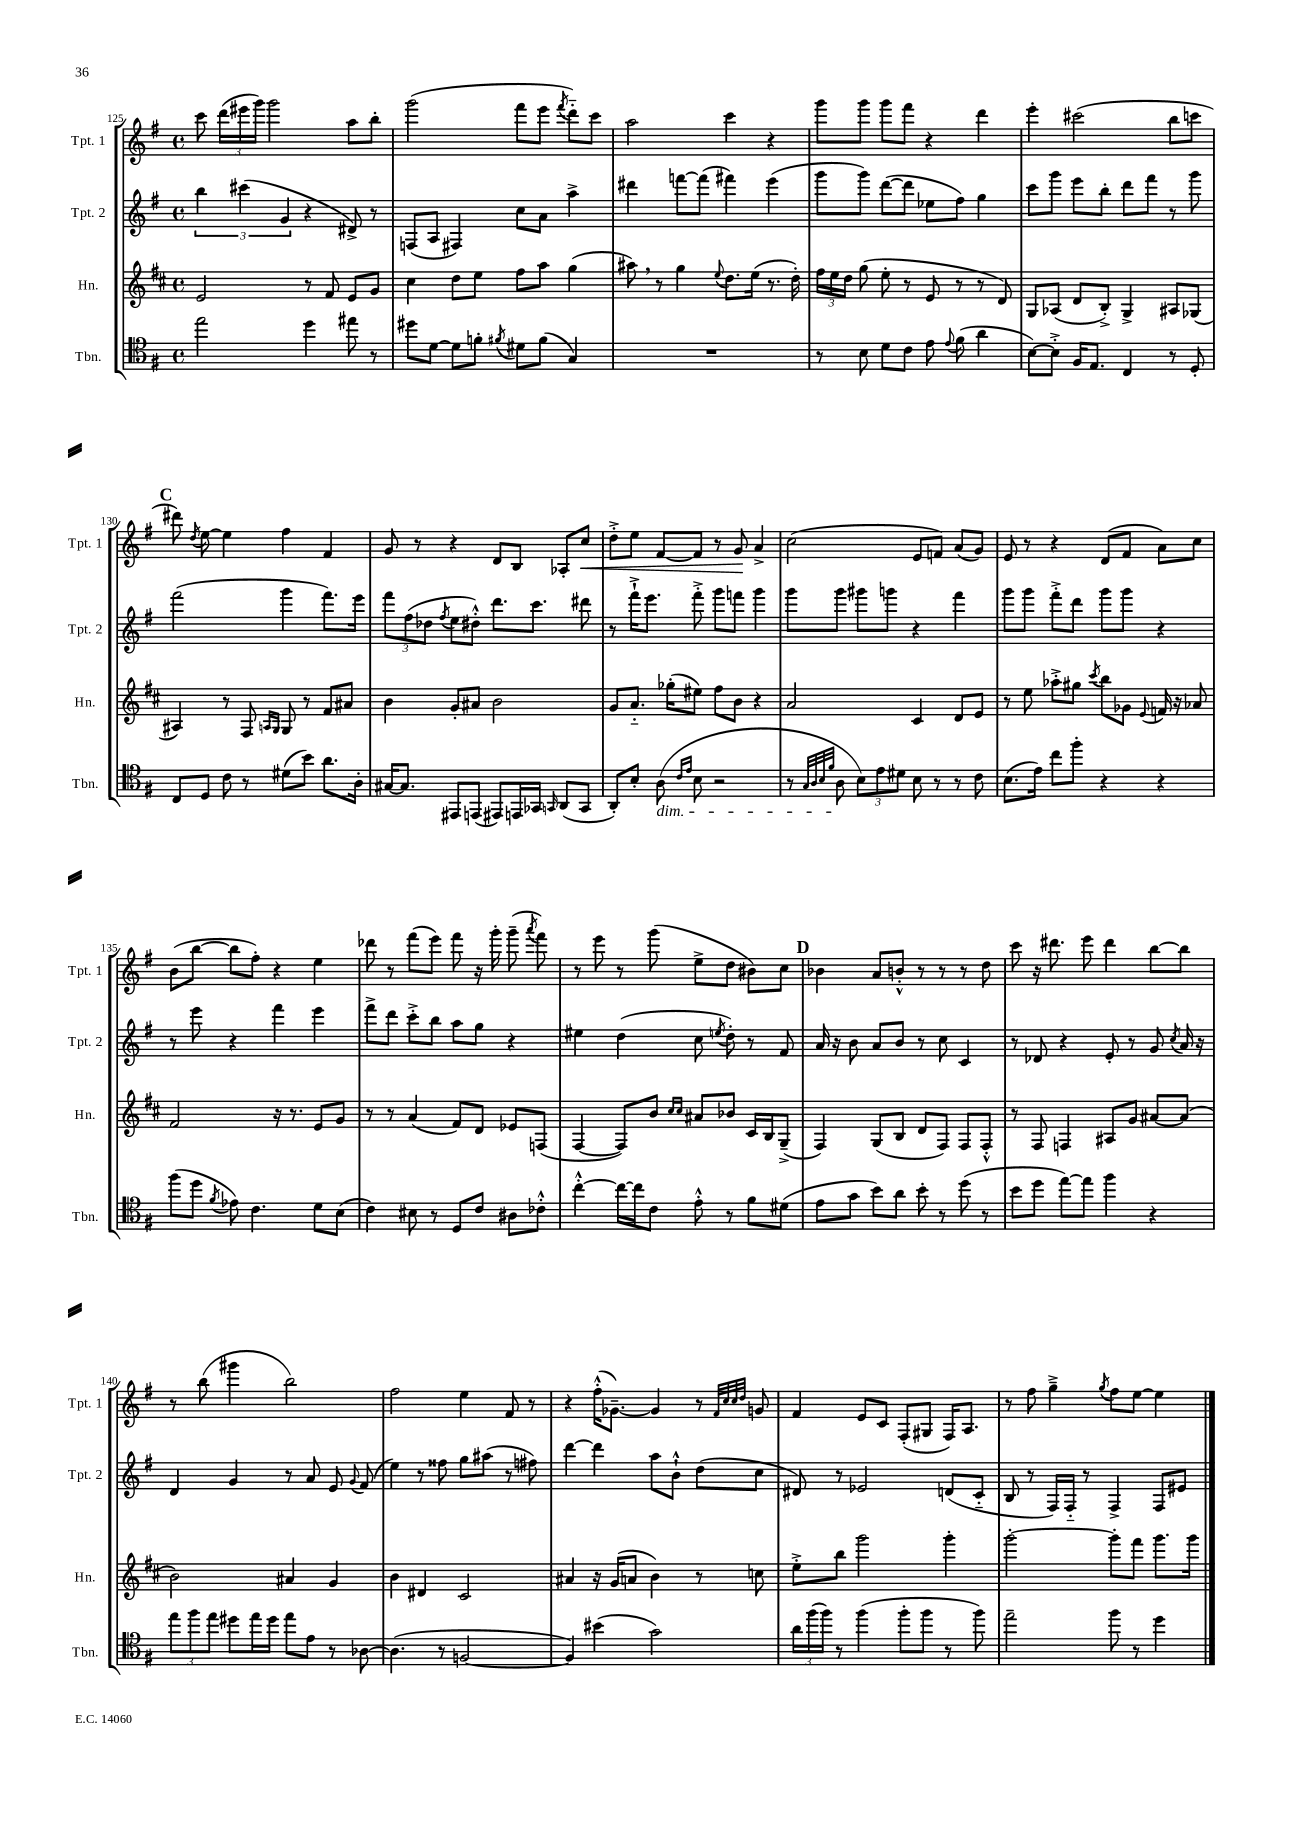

**kern	**kern	**kern	**kern
*staff4	*staff3	*staff2	*staff1
*clefC4	*clefG2	*clefG2	*clefG2
*k[f#]	*k[f#c#]	*k[f#]	*k[f#]
*M4/4	*M4/4	*M4/4	*M4/4
*met(c)	*met(c)	*met(c)	*met(c)
2ee	2e	6bb	8ccc
.	.	.	(24ddd
.	.	(6ccc#	24eee#
.	.	.	24ggg)
.	.	.	2ggg
.	.	6g	.
4dd	8r	4r	.
.	8f#	.	.
8ee#	8e	8d#^)	8aa
8r	8g	8r	8bb'
=	=	=	=
8dd#	4cc#	(8F	(2ggg
[8d	.	8A	.
8d]	8dd	4F#)	.
8f'	8ee	.	.
8qf#	.	.	.
8d#	8ff#	8cc	8fff#
(8f#	8aa	8a	8eee
.	.	.	8qfff#
4G)	(4gg	4aa^	8ddd'~)
.	.	.	8ccc
=	=	=	=
1r	8aa#)	4ddd#	2aa
.	8r	.	.
.	4gg	[8fff	.
.	.	(8fff]	.
.	8qqee	.	.
.	8.dd	4fff#)	4ccc
.	(16ee	.	.
.	8.r	(4eee	4r
.	16dd')	.	.
=	=	=	=
8r	24ff#	8ggg	8ggg
.	24ee	.	.
.	24dd	.	.
8B	(8gg	8ggg)	8ggg
8d	8ee'	([8ddd	8ggg
8c	8r	8ddd]	8fff#
8e	8e	8ee-	4r
8qqe	.	.	.
(8f#	8r	8ff#)	.
4a	8r	4gg	4ddd
.	8d)	.	.
=	=	=	=
[8B)	8G	8ccc	4eee'
8B'^]	(8A-	8ggg	.
16F#	8d	8eee	(2ccc#
8.E	.	.	.
.	8B'^)	8bb'	.
4C	4G^	8ddd	.
.	.	8fff#	.
8r	8A#	8r	8bb
8D'	(8G-	8ggg	8ccc
=	=	=	=
8C	4A#)	(2fff#	8ddd#)
.	.	.	8qdd
8D	.	.	[8ee
8c	8r	.	4ee]
8r	8F#	.	.
.	16qqA	.	.
.	16qqG	.	.
(8d#	8G	4ggg	4ff#
8b)	8r	.	.
8.a	8f#	8.fff#)	4f#
.	8a#	.	.
16A'	.	16eee	.
=	=	=	=
[16G#	4b	12fff#	8g
8.G#]	.	.	.
.	.	(12ff#	.
.	.	.	8r
.	.	12dd-	.
.	.	8qff#	.
8EE#	8g'	8ee	4r
(8EE	8a#	8dd#'^^)	.
8EE#)	2b	8.ddd	8d
16EE	.	.	8B
16GG-	.	8.ccc	.
16qqGG	.	.	.
(8AA	.	.	8A-'
8GG	.	8ddd#	8cc
=	=	=	=
8AA')	8g	8r	8dd'^
8B'	8.a'~	16fff#`^	8ee
.	.	8.eee	.
(8A	.	.	[8f#
.	(16gg-'	.	.
16qqc	.	.	.
16qqe	.	.	.
8B	8ee#)	8fff#'^	8f#]
2r	8ff#	8ggg	8r
.	8b	8fff	8g
.	4r	4ggg	4a^
=	=	=	=
8r	2a	8ggg	(2cc
32qqG	.	.	.
32qqA	.	.	.
32qqB	.	.	.
32qqf#	.	.	.
8A	.	8ggg	.
12B)	.	8ggg#	.
12e	.	.	.
.	.	8ggg	.
12d#	.	.	.
8B	4c#	4r	8e
8r	.	.	8f)
8r	8d	4fff#	(8a
8c	8e	.	8g)
=	=	=	=
(8.B	8r	8ggg	8e
.	8ee	8ggg	8r
16e)	.	.	.
8cc	8aa-'^	8fff#'^	4r
8ff#'	8gg#	8ddd	.
.	8qccc#	.	.
4r	8bb	8ggg	(8d
.	8g-	8ggg	8f#
.	8qqe	.	.
4r	16f	4r	8a)
.	16r	.	.
.	8a-	.	8cc
=	=	=	=
(8ff#	2f#	8r	(8b
8dd	.	8eee	[8bb
8qf#	.	.	.
8e-)	.	4r	8bb]
4.c	.	.	8ff#')
.	16r	4fff#	4r
.	8.r	.	.
8d	8e	4eee	4ee
(8B	8g	.	.
=	=	=	=
4c)	8r	8fff#^	8ddd-
.	8r	8ddd	8r
8B#	(4a	8ccc'^	(8fff#
8r	.	8bb	8eee)
8D	8f#)	8aa	8fff#
8c	8d	8gg	16r
.	.	.	16ggg'
8A#	8e-	4r	(8ggg~
.	.	.	8qaaa
8c-'^^	(8F	.	8fff#)
=	=	=	=
[4cc'^^	[4F#	4ee#	8r
.	.	.	8eee
16cc_	8F#])	(4dd	8r
16cc]	.	.	.
8c	8b	.	(8ggg
.	16qqcc#	.	.
.	16qqcc#	.	.
8e'^^	8a#	8cc	8ee^
.	.	8qee	.
8r	8b-	8dd')	8dd
8f#	16c#	8r	8b#)
.	16B	.	.
(8d#	(8G~^	8f#	8cc
=	=	=	=
8e	4F#)	16a	4b-
.	.	16r	.
8g	.	8b	.
8b)	(8G	8a	8a
8a	8B	8b	8b'^^
8b'	8d	8r	8r
8r	8F#)	8cc	8r
(8dd	8F#	4c	8r
8r	8F#'^^	.	8dd
=	=	=	=
8b	8r	8r	8ccc
8dd	8F#	8d-	16r
.	.	.	8.ddd#
[8ee)	4F	4r	.
8ee]	.	.	8eee
4ff#	8A#	8e'	4ddd#
.	8g	8r	.
4r	[8a#	8g	[8bb
.	.	8qcc	.
.	(8a#]	16a	8bb]
.	.	16r	.
=	=	=	=
12ee	2b)	4d	8r
12ff#	.	.	.
.	.	.	(8bb
12ee	.	.	.
8dd#	.	4g	4ggg#
16ee	.	.	.
16dd#	.	.	.
8ee	4a#	8r	2bb)
8e	.	8a	.
8r	4g	8e	.
.	.	8qqg	.
[8A-	.	(8f#	.
=	=	=	=
(4.A-]	4b	4ee)	2ff#
.	4d#	8r	.
8r	.	8ff##	.
[2F	2c#	8gg	4ee
.	.	(8aa#	.
.	.	8r	8f#
.	.	8ff#)	8r
=	=	=	=
4F])	4a#	[4ddd	4r
(4b#	16r	4ddd]	(16ff#'^^
.	(16g	.	[8.g-~)
.	8a	.	.
2g)	4b)	8aa	4g-]
.	.	8b`^^	.
.	8r	(8dd	8r
.	.	.	32qqf#
.	.	.	32qqcc
.	.	.	32qqcc
.	.	.	32qqdd
.	8cc	8cc	8g
=	=	=	=
24a	8ee'^	8d#)	4f#
(24ff#	.	.	.
24ff#)	.	.	.
8r	8bb	8r	.
(4ff#	2ggg	2e-	8e
.	.	.	8c
8ff#'	.	.	(8F#'
8ff#	.	.	8G#
8r	4ggg'	(8d	16F#)
.	.	.	8.A
8ff#)	.	8c'~	.
=	=	=	=
2ee~	[2ggg'	8B	8r
.	.	8r	8ff#
.	.	16F#)	4gg~^
.	.	16F#'~	.
.	.	8r	.
.	.	.	8qgg
8ff#	8ggg']	4F#^	8ff#
8r	8fff#	.	[8ee
4dd	8.ggg	8F#	4ee]
.	.	8e#	.
.	16ggg	.	.
==	==	==	==
*-	*-	*-	*-
